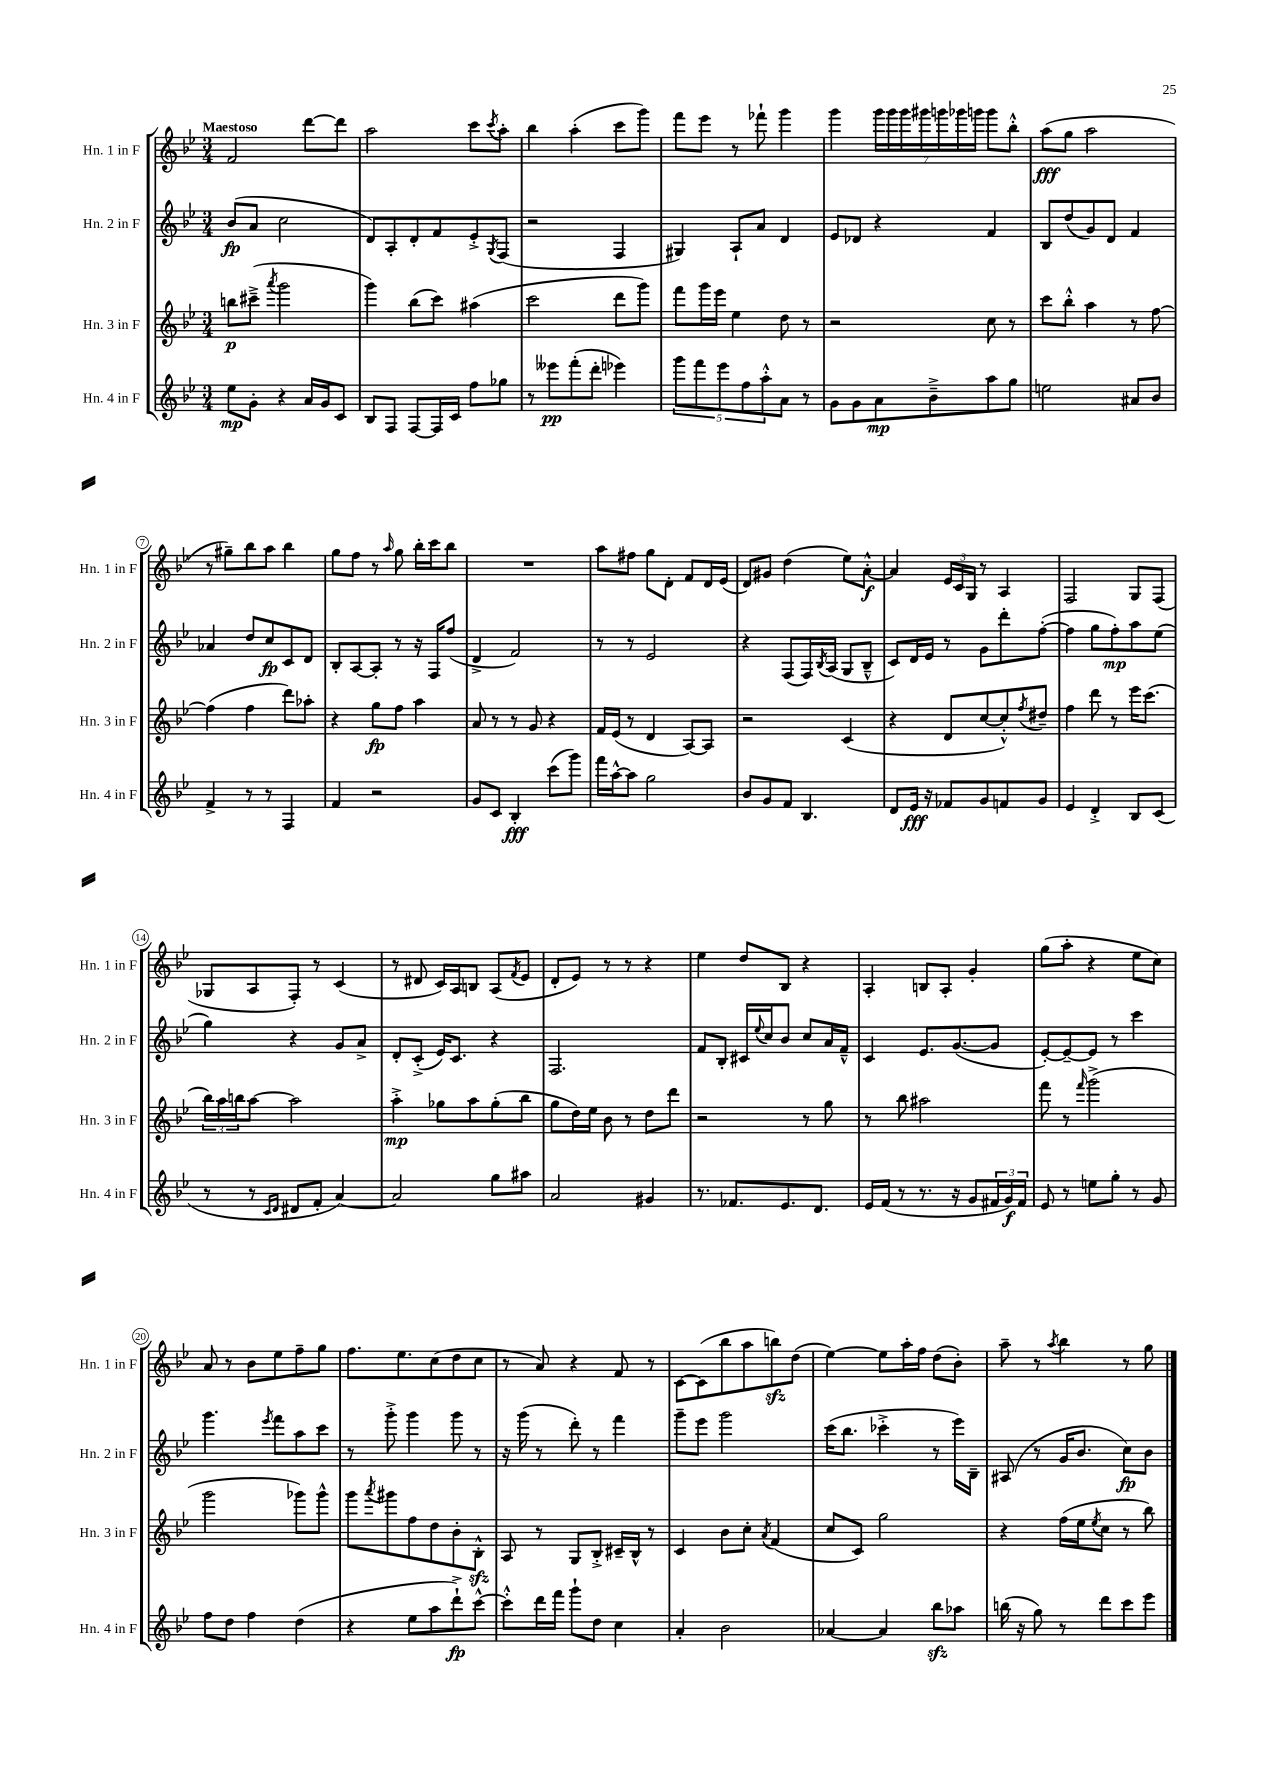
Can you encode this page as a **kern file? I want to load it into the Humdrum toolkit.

**kern	**kern	**kern	**kern
*staff4	*staff3	*staff2	*staff1
*clefG2	*clefG2	*clefG2	*clefG2
*k[b-e-]	*k[b-e-]	*k[b-e-]	*k[b-e-]
*M3/4	*M3/4	*M3/4	*M3/4
8ee-\L	8bb\L	(8b-/L	2f/
8g'\J	(8ccc#~^\J	8a/J	.
.	8qaaa/	.	.
4r	2ggg\	2cc\	.
16a/LL	.	.	[8ddd\L
16g/J	.	.	.
8c/J	.	.	8ddd\]J
=	=	=	=
8B-/L	4ggg\)	8d/L)	2aa\
8F/J	.	8A'/	.
[8F/L	(8bb-\L	8d'/	.
16F/]L	8ccc\J)	8f/	.
16c/JJ	.	.	.
8ff\L	(4aa#\	8e-'^/	8ccc\L
.	.	8qG/	8qccc/
8gg-\J	.	(8F/J	8aa'\J
=	=	=	=
8r	2ccc\	2r	4bb-\
8eee--\L	.	.	.
(8fff'\	.	.	(4aa'\
8ddd'\J	.	.	.
4eee-\)	8ddd\L	4F/	8ccc\L
.	8ggg\J)	.	8ggg\J)
=	=	=	=
10ggg\L	8fff\L	4G#/)	8fff\L
10fff\	.	.	.
.	16ggg\L	.	8eee-\J
.	16eee-\JJ	.	.
10eee-\	.	.	.
.	4ee-\	8A`/L	8r
10ff\	.	.	.
.	.	8a/J	8fff-`\
10aa'^^\	.	.	.
8a\J	8dd\	4d/	4ggg\
8r	8r	.	.
=	=	=	=
8g\L	2r	8e-/L	4ggg\
8g\	.	8d-/J	.
8a\	.	4r	28ggg\LL
.	.	.	28ggg\
.	.	.	28ggg\
.	.	.	28ggg#\
8b-~^\	.	.	.
.	.	.	28ggg\
.	.	.	28ggg-\
.	.	.	28ggg\JJ
8aa\	8cc\	4f/	8ggg\L
8gg\J	8r	.	8bb-'^^\J
=	=	=	=
2ee\	8ccc\L	8B-/L	(8aa\L
.	8bb-'^^\J	(8dd/	8gg\J
.	4aa\	8g/)	2aa\
.	.	8d/J	.
8a#/L	8r	4f/	.
8b-/J	[8ff\	.	.
=	=	=	=
4f^/	(4ff\]	4a-/	8r
.	.	.	8gg#~\L)
8r	4ff\	8dd/L	8bb-\
8r	.	8cc/	8aa\J
4F/	8ddd\L)	8c/	4bb-\
.	8aa-'\J	8d/J	.
=	=	=	=
4f/	4r	8B-'/L	8gg\L
.	.	[8A/	8ff\J
2r	8gg\L	8A'/]J	8r
.	.	.	16qqaa/
.	8ff\J	8r	8gg\
.	4aa\	16r	16bb-'\LL
.	.	16F/LK	16ccc\J
.	.	(8ff/J	8bb-\J
=	=	=	=
8g/L	8a/	4d^/	2.r
8c/J	8r	.	.
4B-'/	8r	2f/)	.
.	8g/	.	.
(8ccc\L	4r	.	.
8ggg\J)	.	.	.
=	=	=	=
16fff\LL	16f/LL	8r	8aa\L
[16aa^^\J	(16e-/JJ	.	.
8aa\]J	8r	8r	8ff#\J
2gg\	4d/	2e-/	8gg\L
.	.	.	8d'\J
.	[8A/L)	.	8f/L
.	8A/]J	.	16d/L
.	.	.	(16e-/JJ
=	=	=	=
8b-/L	2r	4r	8d/L)
8g/	.	.	8g#/J
8f/J	.	(8F/L	(4dd\
4.B-/	.	16F/L)	.
.	.	8qB-/	.
.	.	(16A/JJ	.
.	(4c/	8G/L	8ee-\L)
.	.	8B-~^^/J	[8a'^^\J
=	=	=	=
8d/L	4r	8c/L)	4a/]
16e-/Jk	.	16d/L	.
16r	.	16e-/JJ	.
8f-/L	8d/L	8r	24e-/LL
.	.	.	24c/
.	.	.	24G/JJ
8g/	[8cc/	8g\L	8r
8f/	8cc'^^/])	8ddd'\	4A/
.	8qff/	.	.
8g/J	8dd#~/J	([8ff'\J	.
=	=	=	=
4e-/	4ff\	4ff\]	2F/
4d'^/	8ddd\	8gg\L	.
.	8r	8ff'\)	.
8B-/L	16eee-\LK	8aa\	8G/L
.	(8.ccc\J	.	.
(8c/J	.	(8ee-\J	(8F/J
=	=	=	=
8r	24bb-\LL)	4gg\)	8G-/L
.	24aa\	.	.
.	24bb\J	.	.
8r	[8aa\J	.	8A/
16qqc/LL	.	.	.
16qqd/JJ	.	.	.
8d#/L	2aa\]	4r	8F'/J)
8f'/J	.	.	8r
[4a/)	.	8g/L	(4c/
.	.	8a^/J	.
=	=	=	=
2a/]	4aa'^\	8d'/L	8r
.	.	(8c'^/J	8d#/
.	8gg-\L	16e-/LK)	16c/LL)
.	.	8.c/J	16A/J
.	8aa\	.	8B/J
8gg\L	(8gg-'\	4r	(8A/L
.	.	.	8qf/
8aa#\J	8bb-\J	.	8e-/J
=	=	=	=
2a/	8gg\L	2.F/	8d'/L
.	16dd\L)	.	8e-/J)
.	16ee-\JJ	.	.
.	8b-\	.	8r
.	8r	.	8r
4g#/	8dd\L	.	4r
.	8ddd\J	.	.
=	=	=	=
8.r	2r	8f/L	4ee-\
.	.	8B-'/J	.
8.f-/L	.	.	.
.	.	16c#/LL	8dd/L
.	.	8qqee-/	.
.	.	16cc/J	.
8.e-/	.	8b-/J	8B-/J
.	8r	8cc/L	4r
8.d/J	.	.	.
.	8gg\	16a/L	.
.	.	16f~^^/JJ	.
=	=	=	=
16e-/LL	8r	4c/	4A'/
(16f/JJ	.	.	.
8r	8bb-\	.	.
8.r	2aa#\	8.e-/L	8B/L
.	.	.	8A'/J
16r	.	([8.g/	.
8g/L	.	.	4g'/
24f#/L	.	8g/]J	.
24g/)	.	.	.
24f#/JJ	.	.	.
=	=	=	=
8e-/	8fff\	[8e-'/L)	(8gg\L
8r	8r	8e-~/_	8aa'\J
.	16qqfff/	.	.
8ee\L	(2ggg^\	8e-/]J	4r
8gg'\J	.	8r	.
8r	.	4ccc\	8ee-\L
8g/	.	.	8cc\J)
=	=	=	=
8ff\L	2ggg\	4.ggg\	8a/
8dd\J	.	.	8r
4ff\	.	.	8b-\L
.	.	8qeee-/	.
.	.	8fff\L	8ee-\
(4dd\	8ggg-\L)	8aa\	8ff~\
.	8ggg-^^\J	8ccc\J	8gg\J
=	=	=	=
4r	8ggg\L	8r	8.ff\L
.	8qaaa/	.	.
.	8ggg#\	8ggg'^\	.
.	.	.	8.ee-\
8ee-\L	8ff\	4ggg\	.
8aa\	8dd\	.	(8cc\
8ddd`^\)	8b-'\	8ggg\	8dd\
[8ccc^^\J	8B-'^^\J	8r	8cc\J
=	=	=	=
8ccc'^^\]L	8A/	16r	8r
.	.	(16ggg\	.
16ddd\L	8r	8r	8a/)
16fff\JJ	.	.	.
8ggg`\L	8G/L	8ddd'\)	4r
8dd\J	8B-'^/J	8r	.
4cc\	16c#~/LL	4fff\	8f/
.	16B-^^/JJ	.	.
.	8r	.	8r
=	=	=	=
4a'/	4c/	8ggg~\L	[8c\L
.	.	8eee-\J	(8c\]
2b-\	8b-\L	2ggg\	8bb-\
.	8cc'\J	.	8aa\
.	8qa/	.	.
.	(4f/	.	8bb\)
.	.	.	(8dd\J
=	=	=	=
[4a-/	8cc/L	(16ccc\LK	[4ee-\)
.	.	8.bb-\J	.
.	8c/J)	.	.
4a-/]	2gg\	4ccc-'^\	8ee-\]L
.	.	.	16aa'\L
.	.	.	16ff\JJ
8bb-\L	.	8r	(8dd\L
8aa-\J	.	16eee-\LL)	8b-'\J)
.	.	16B-~\JJ	.
=	=	=	=
(16bb\	4r	(8A#/	8aa~\
16r	.	.	.
8gg\)	.	8r	8r
.	.	.	8qaa/
8r	(16ff\LL	16g/LK	4bb-\
.	16ee-\J	8.b-/J	.
.	8qee-/	.	.
8ddd\L	8cc\J	.	.
8ccc\	8r	8cc\L)	8r
8eee-\J	8bb-\)	8b-\J	8gg\
==	==	==	==
*-	*-	*-	*-
